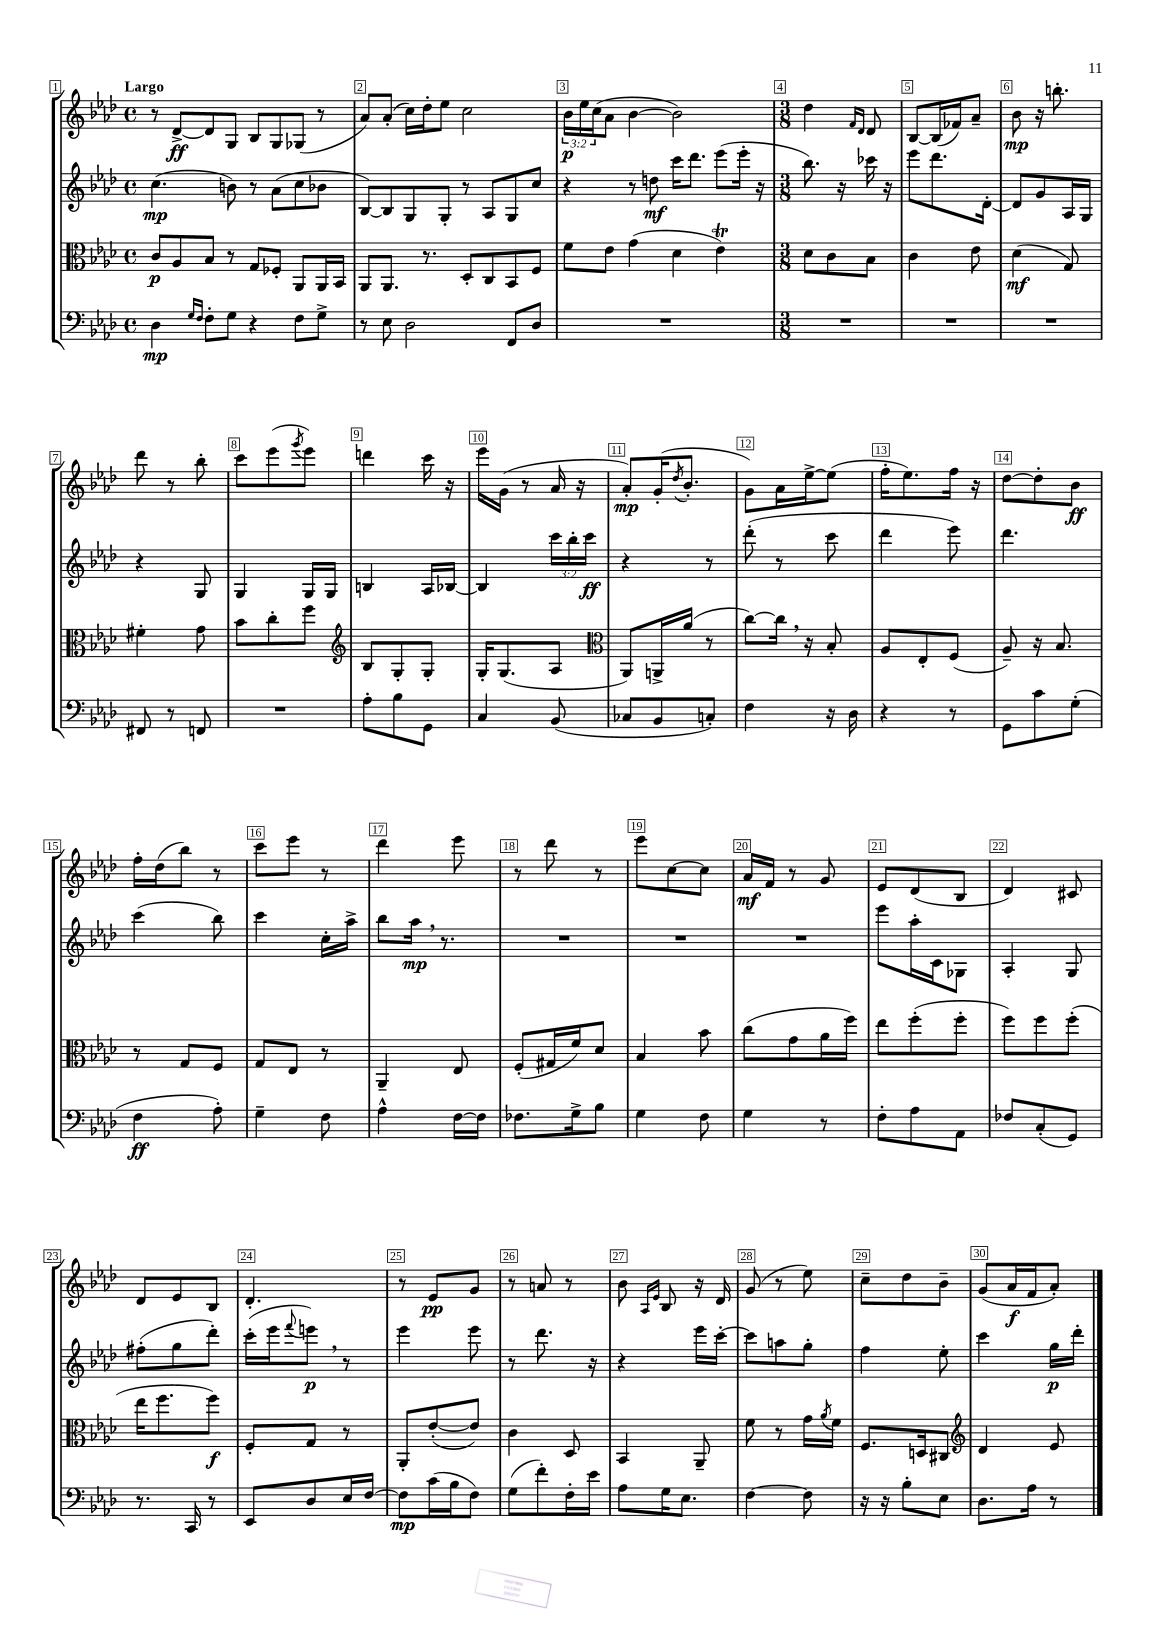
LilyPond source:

<<
\new StaffGroup <<
\new Staff = "s0" {
    \clef treble \key aes \major \defaultTimeSignature \time 4/4 \override Staff.TupletNumber.text = #tuplet-number::calc-fraction-text \tempo "Largo"
    r8 des'8~->\ff des'8 g8 bes8 g8 ges8( r8 |
    aes'8) aes'8-.( c''16) des''16-. ees''8 c''2 |
    \tuplet 3/2 { bes'16\p ees''16 c''16( } aes'8 bes'4~ bes'2) |
    \numericTimeSignature \time 3/8 des''4 \grace { f'16 des'16 } des'8 |
    bes8~ bes16( fes'16) aes'8-- |
    bes'8\mp r16 b''8.-. |
    des'''8 r8 bes''8-. |
    c'''8 ees'''8( \acciaccatura { g'''8 } ees'''8) |
    d'''4 c'''16 r16 |
    ees'''16 g'16( r8 aes'16 r16 |
    aes'8-.\mp) g'16-.( \acciaccatura { des''8 } bes'8.-. |
    g'8) aes'16 ees''16~-> ees''8( |
    f''16-. ees''8.) f''16 r16 |
    des''8~ des''8-. bes'8\ff |
    f''16-. des''16( bes''8) r8 |
    c'''8 ees'''8 r8 |
    des'''4 ees'''8 |
    r8 des'''8 r8 |
    ees'''8 c''8~ c''8 |
    aes'16\mf f'16 r8 g'8 |
    ees'8 des'8( bes8 |
    des'4) cis'8 |
    des'8 ees'8 bes8 |
    des'4.-. |
    r8 ees'8\pp g'8 |
    r8 a'8 r8 |
    bes'8 \grace { aes16 ees'16 } bes8 r16 des'16 |
    g'8( r8 ees''8) |
    c''8-- des''8 bes'8-- |
    g'8( aes'16\f f'16 aes'8-.) \bar "|." |
}
\new Staff = "s1" {
    \clef treble \key aes \major \defaultTimeSignature \time 4/4 \override Staff.TupletNumber.text = #tuplet-number::calc-fraction-text
    c''4.\mp( b'8) r8 aes'8( c''8 bes'8 |
    bes8~) bes8 g8 g8-. r8 aes8 g8 c''8 |
    r4 r8 d''8\mf c'''16 des'''8. ees'''8( ees'''16-. r16 |
    \numericTimeSignature \time 3/8 bes''8.) r16 ces'''16 r16 |
    ees'''8 des'''8. des'16~-. |
    des'8 g'8 aes16 g16 |
    r4 g8 |
    g4 g16 g16 |
    b4 aes16 bes16~ |
    bes4 \tuplet 3/2 { c'''16 bes''16-. c'''16\ff } |
    r4 r8 |
    des'''8-.( r8 c'''8 |
    des'''4 ees'''8) |
    des'''4. |
    c'''4( bes''8) |
    c'''4 c''16-. aes''16-> |
    bes''8 aes''16\mp \breathe r8. |
    R4. |
    R4. |
    R4. |
    ees'''8 aes''16-. c'16 ges8 |
    aes4-. g8 |
    fis''8-.( g''8 des'''8-.) |
    c'''16-.( ees'''16 \appoggiatura { f'''8 } e'''8\p) \breathe r8 |
    ees'''4 ees'''8 |
    r8 des'''8. r16 |
    r4 ees'''16 c'''16~-. |
    c'''8 a''8 g''8-. |
    f''4 ees''8-. |
    c'''4 g''16\p des'''16-. \bar "|." |
}
\new Staff = "s2" {
    \clef alto \key aes \major \defaultTimeSignature \time 4/4
    c'8\p aes8 bes8 r8 g8 fes8-. aes,8 aes,16 bes,16 |
    aes,8 aes,8. r8. des8-. c8 bes,8 f8 |
    f'8 ees'8 g'4( des'4 ees'4\trill) |
    \numericTimeSignature \time 3/8 des'8 c'8 bes8 |
    c'4 ees'8 |
    des'4\mf( g8) |
    fis'4-. g'8 |
    bes'8 c''8-. f''8 |
    \clef treble bes8 g8-. g8-. |
    g16-. g8.( aes8 |
    \clef alto aes,8) a,16-> aes'16( r8 |
    c''8~) c''16 \breathe r16 bes8-. |
    aes8 ees8-. f8( |
    aes8--) r16 bes8. |
    r8 g8 f8 |
    g8 ees8 r8 |
    aes,4-- ees8 |
    f8-.( gis16 f'16) des'8 |
    bes4 bes'8 |
    c''8( g'8 aes'16 f''16) |
    ees''8 f''8-.( f''8-. |
    f''8) f''8 f''8-.( |
    ees''16 f''8. f''8\f) |
    f8-. g8 r8 |
    aes,8-. ees'8~-.( ees'8) |
    c'4 des8 |
    bes,4 aes,8-- |
    f'8 r8 g'16 \acciaccatura { aes'8 } f'16 |
    f8. d16 cis8 |
    \clef treble des'4 ees'8 \bar "|." |
}
\new Staff = "s3" {
    \clef bass \key aes \major \defaultTimeSignature \time 4/4
    des4\mp \grace { g16 f16 } f8-. g8 r4 f8 g8-> |
    r8 ees8 des2 f,8 des8 |
    R1 |
    \numericTimeSignature \time 3/8 R4. |
    R4. |
    R4. |
    fis,8 r8 f,8 |
    R4. |
    aes8-. bes8 g,8 |
    c4 bes,8( |
    ces8 bes,8 c8-.) |
    f4 r16 des16 |
    r4 r8 |
    g,8 c'8 g8-.( |
    f4\ff aes8-.) |
    g4-- f8 |
    aes4-^ f16~ f16 |
    fes8. g16-> bes8 |
    g4 f8 |
    g4 r8 |
    f8-. aes8 aes,8 |
    fes8 c8-.( g,8) |
    r8. c,16 r8 |
    ees,8 des8 ees16 f16~ |
    f8\mp c'16( bes16 f8) |
    g8( f'8-.) f16-. ees'16 |
    aes8 g16 ees8. |
    f4~ f8 |
    r16 r16 bes8-. ees8 |
    des8. aes16 r8 \bar "|." |
}
>>
>>
\layout { \context { \Score \override BarNumber.break-visibility = ##(#f #t #t) barNumberVisibility = #all-bar-numbers-visible \override BarNumber.stencil = #(make-stencil-boxer 0.1 0.3 ly:text-interface::print) } }
